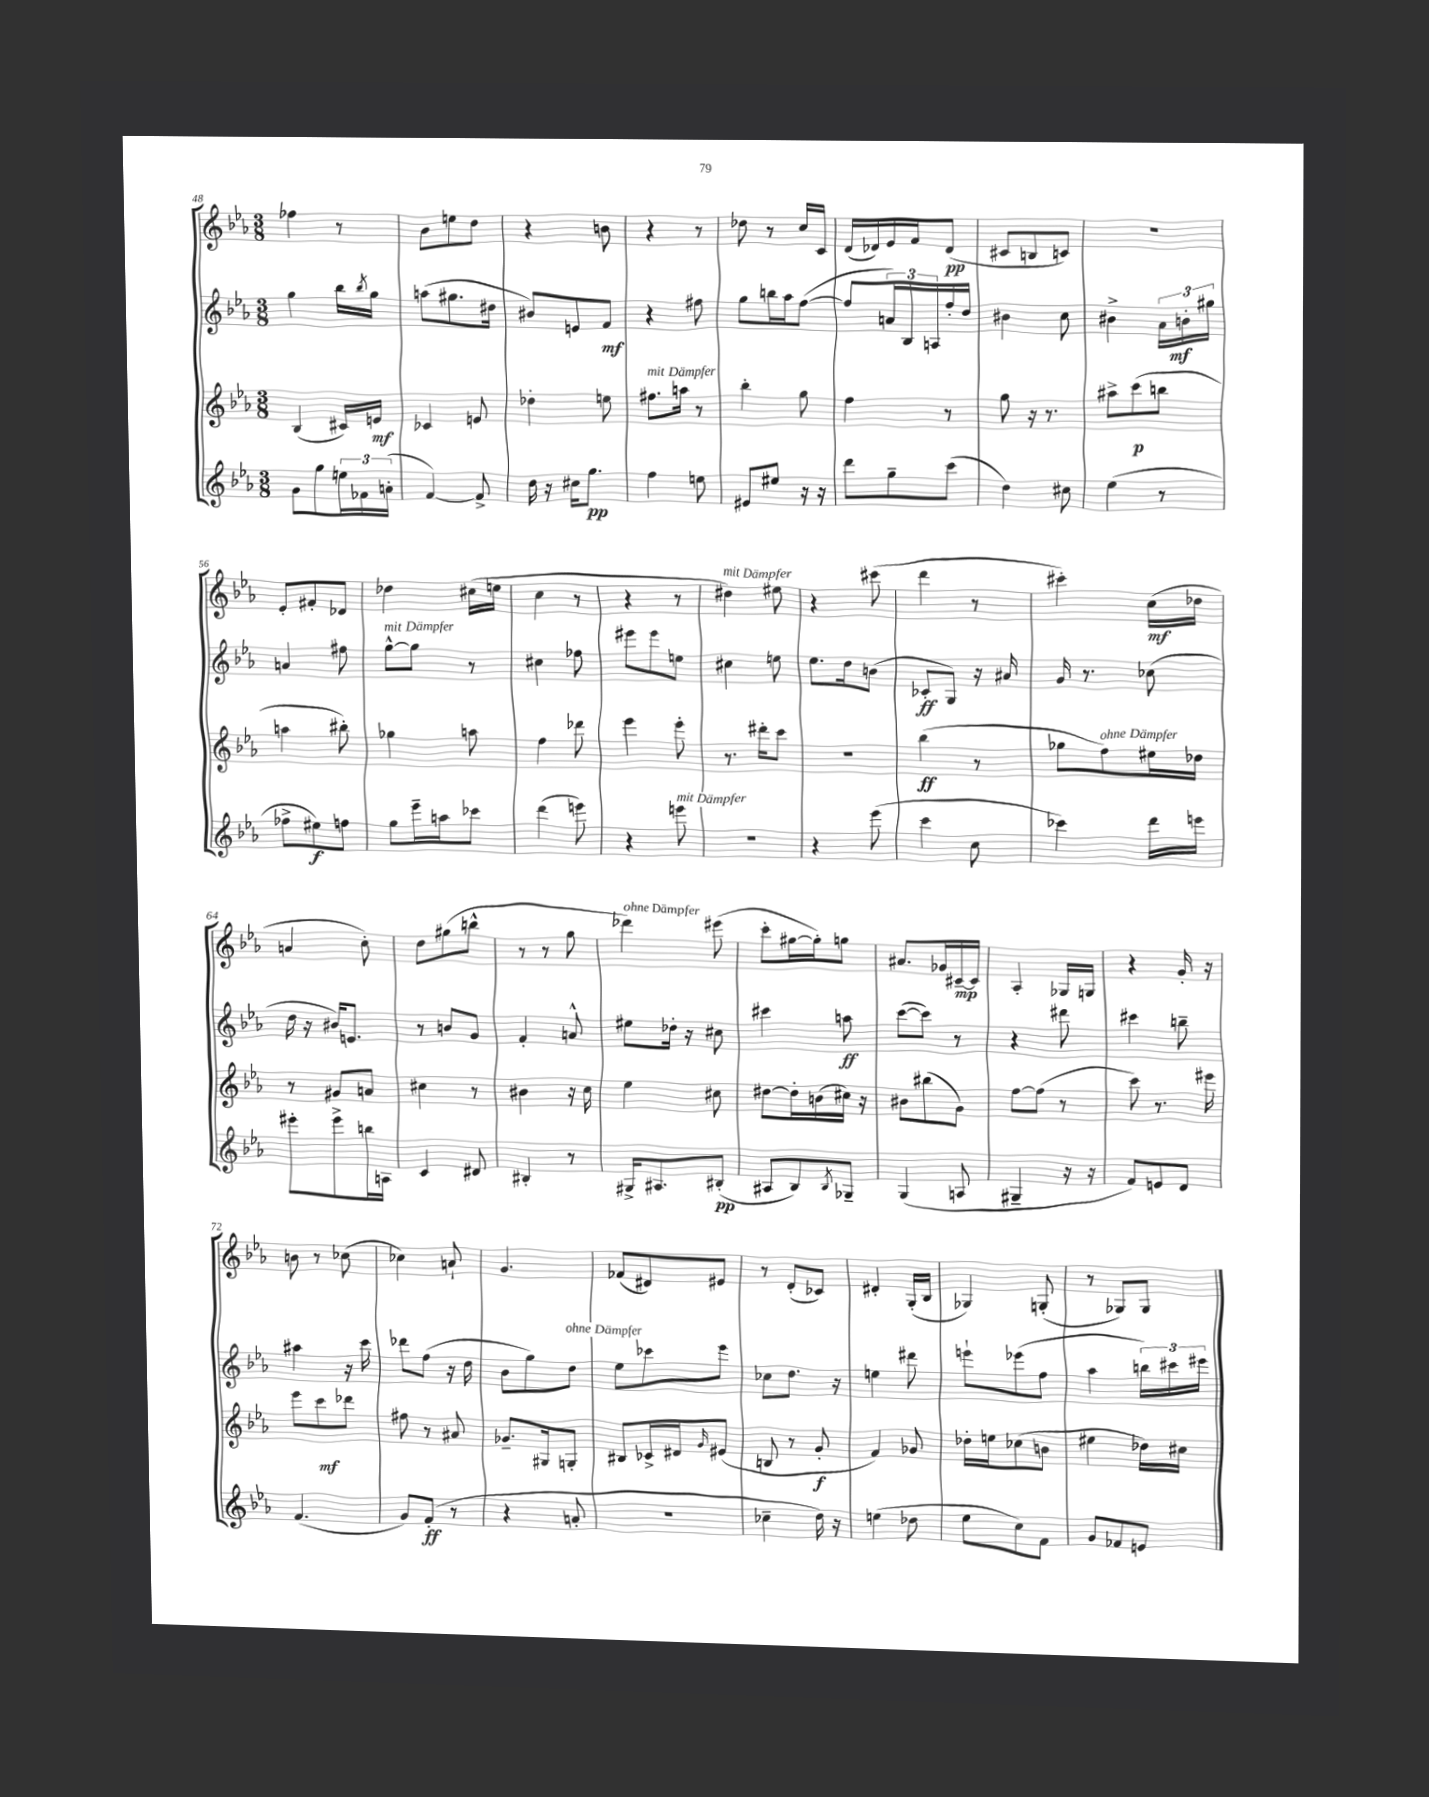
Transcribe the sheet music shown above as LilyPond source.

<<
\new StaffGroup <<
\new Staff = "s0" {
    \clef treble \key ees \major \numericTimeSignature \time 3/8
    fes''4 r8 |
    bes'8 e''8 d''8 |
    r4 b'8 |
    r4 r8 |
    des''8 r8 c''16 c'16 |
    d'16( des'16) ees'16 f'16 des'8\pp( |
    cis'8 b8 c'8) |
    R4. |
    ees'8-. fis'8-. des'8 |
    des''4 cis''16( e''16 |
    c''4 r8 |
    r4 r8 |
    dis''4^\markup { \italic "mit Dämpfer" }) eis''8 |
    r4 cis'''8( |
    d'''4 r8 |
    cis'''4-.) c''16\mf( des''16 |
    a'4 c''8-.) |
    d''8 gis''8( b''8-^ |
    r8 r8 g''8 |
    des'''4^\markup { \italic "ohne Dämpfer" }) eis'''8( |
    c'''8-. gis''16~ gis''16-.) g''8 |
    ais'8. ges'16 cis'16~--\mp cis'16 |
    aes4-. ges16 g16 |
    r4 g'16-. r16 |
    b'8 r8 ces''8( |
    ces''4) a'8-! |
    g'4. |
    fes'8( dis'8) eis'8 |
    r8 d'8-.( ces'8) |
    dis'4-. g16-.( bes16 |
    ges4) g8-.( |
    r8 ges8) ges8 \bar "|." |
}
\new Staff = "s1" {
    \clef treble \key ees \major \numericTimeSignature \time 3/8
    g''4 bes''16 \acciaccatura { bes''8 } g''16 |
    a''8( gis''8. dis''16 |
    bis'8) e'8 f'8\mf |
    r4 fis''8 |
    g''8 b''16 aes''16 f''8~( |
    f''8 \tuplet 3/2 { a'16) bes16 a16 } f''16-. d''16 |
    bis'4 c''8 |
    bis'4-> \tuplet 3/2 { aes'16 b'16-.\mf gis''16 } |
    a'4 fis''8 |
    g''8~-^^\markup { \italic "mit Dämpfer" } g''8 r8 |
    cis''4 fes''8 |
    eis'''8 eis'''8 e''8 |
    cis''4 e''8 |
    ees''8. d''16 b'8( |
    ces'8-.\ff g8) r16 ais'16 |
    g'16 r8. ces''8( |
    d''16 r16 bis'16) e'8. |
    r8 b'8 g'8 |
    f'4-. a'8-^ |
    eis''8 des''16-. r16 cis''8 |
    cis'''4 a''8\ff |
    c'''8~( c'''8) r8 |
    r4 dis'''8 |
    cis'''4 b''8-- |
    ais''4 r16 c'''16 |
    des'''8 f''8( r16 d''16 |
    bes'8 g''8) d''8^\markup { \italic "ohne Dämpfer" } |
    ees''8 ces'''8 ees'''8 |
    ces''8 d''8. r16 |
    e''4 dis'''8 |
    e'''8-! ees'''8( f''8 |
    aes''4 \tuplet 3/2 { b''16) cis'''16 eis'''16 } \bar "|." |
}
\new Staff = "s2" {
    \clef treble \key ees \major \numericTimeSignature \time 3/8
    bes4( cis'16) e'16\mf |
    ces'4 e'8 |
    des''4-. e''8 |
    fis''8.^\markup { \italic "mit Dämpfer" } a''16 r8 |
    bes''4-. g''8 |
    f''4 r8 |
    g''8 r16 r8. |
    ais''8-> c'''8\p( b''8 |
    a''4 bis''8-.) |
    ges''4 a''8 |
    f''4 des'''8 |
    ees'''4 ees'''8-. |
    r8. dis'''16-. c'''8 |
    R4. |
    bes''4\ff( r8 |
    ges''8 f''8^\markup { \italic "ohne Dämpfer" }) eis''16 des''16 |
    r8 gis'8 a'8 |
    cis''4 r8 |
    bis'4 r16 c''16 |
    ees''4 cis''8 |
    dis''8~ dis''16-. b'16( cis''16) r16 |
    bis'8 bis''8( g'8) |
    f''8~ f''8( r8 |
    c'''8) r8. eis'''16 |
    ees'''8 c'''8\mf des'''8 |
    fis''8 r8 ais'8 |
    ges'8.-- gis16 g8-. |
    bis8 ces'16-> dis'16 \grace { g'16 } eis'8( |
    b8 r8 g'8-.\f |
    f'4) ges'8 |
    des''16-. e''16 ces''8( b'8 |
    eis''4 des''16) cis''16 \bar "|." |
}
\new Staff = "s3" {
    \clef treble \key ees \major \numericTimeSignature \time 3/8
    g'8 g''8 \tuplet 3/2 { e''16 fes'16 a'16-.( } |
    f'4~) f'8-> |
    d''16 r16 cis''16 g''8.\pp |
    f''4 e''8 |
    eis'8 eis''8 r16 r16 |
    d'''8 g''8-- c'''8( |
    d''4) cis''8 |
    ees''4( r8 |
    fes''8-> eis''8\f) f''8 |
    g''8 ees'''16-- a''16 ces'''8 |
    d'''4( e'''8) |
    r4 e'''8^\markup { \italic "mit Dämpfer" } |
    R4. |
    r4 ees'''8( |
    c'''4 c''8 |
    ces'''4) d'''16 e'''16 |
    eis'''8-. eis'''8-> b''16 a16 |
    c'4 dis'8 |
    bis4-. r8 |
    gis16-> ais8. bis8-.\pp( |
    ais8 bes8) \acciaccatura { bes8 } ges8-- |
    g4( a8 |
    gis4-- r16 r16 |
    f'8) e'8 d'8 |
    f'4.( |
    g'8) f'8-.\ff( r8 |
    r4 a'8-. |
    r4. |
    ces''4-- d''16) r16 |
    e''4( des''8 |
    ees''8 c''8) f'8 |
    g'8 fes'8 e'8 \bar "|." |
}
>>
>>
\layout { \context { \Score currentBarNumber = #48 } }
